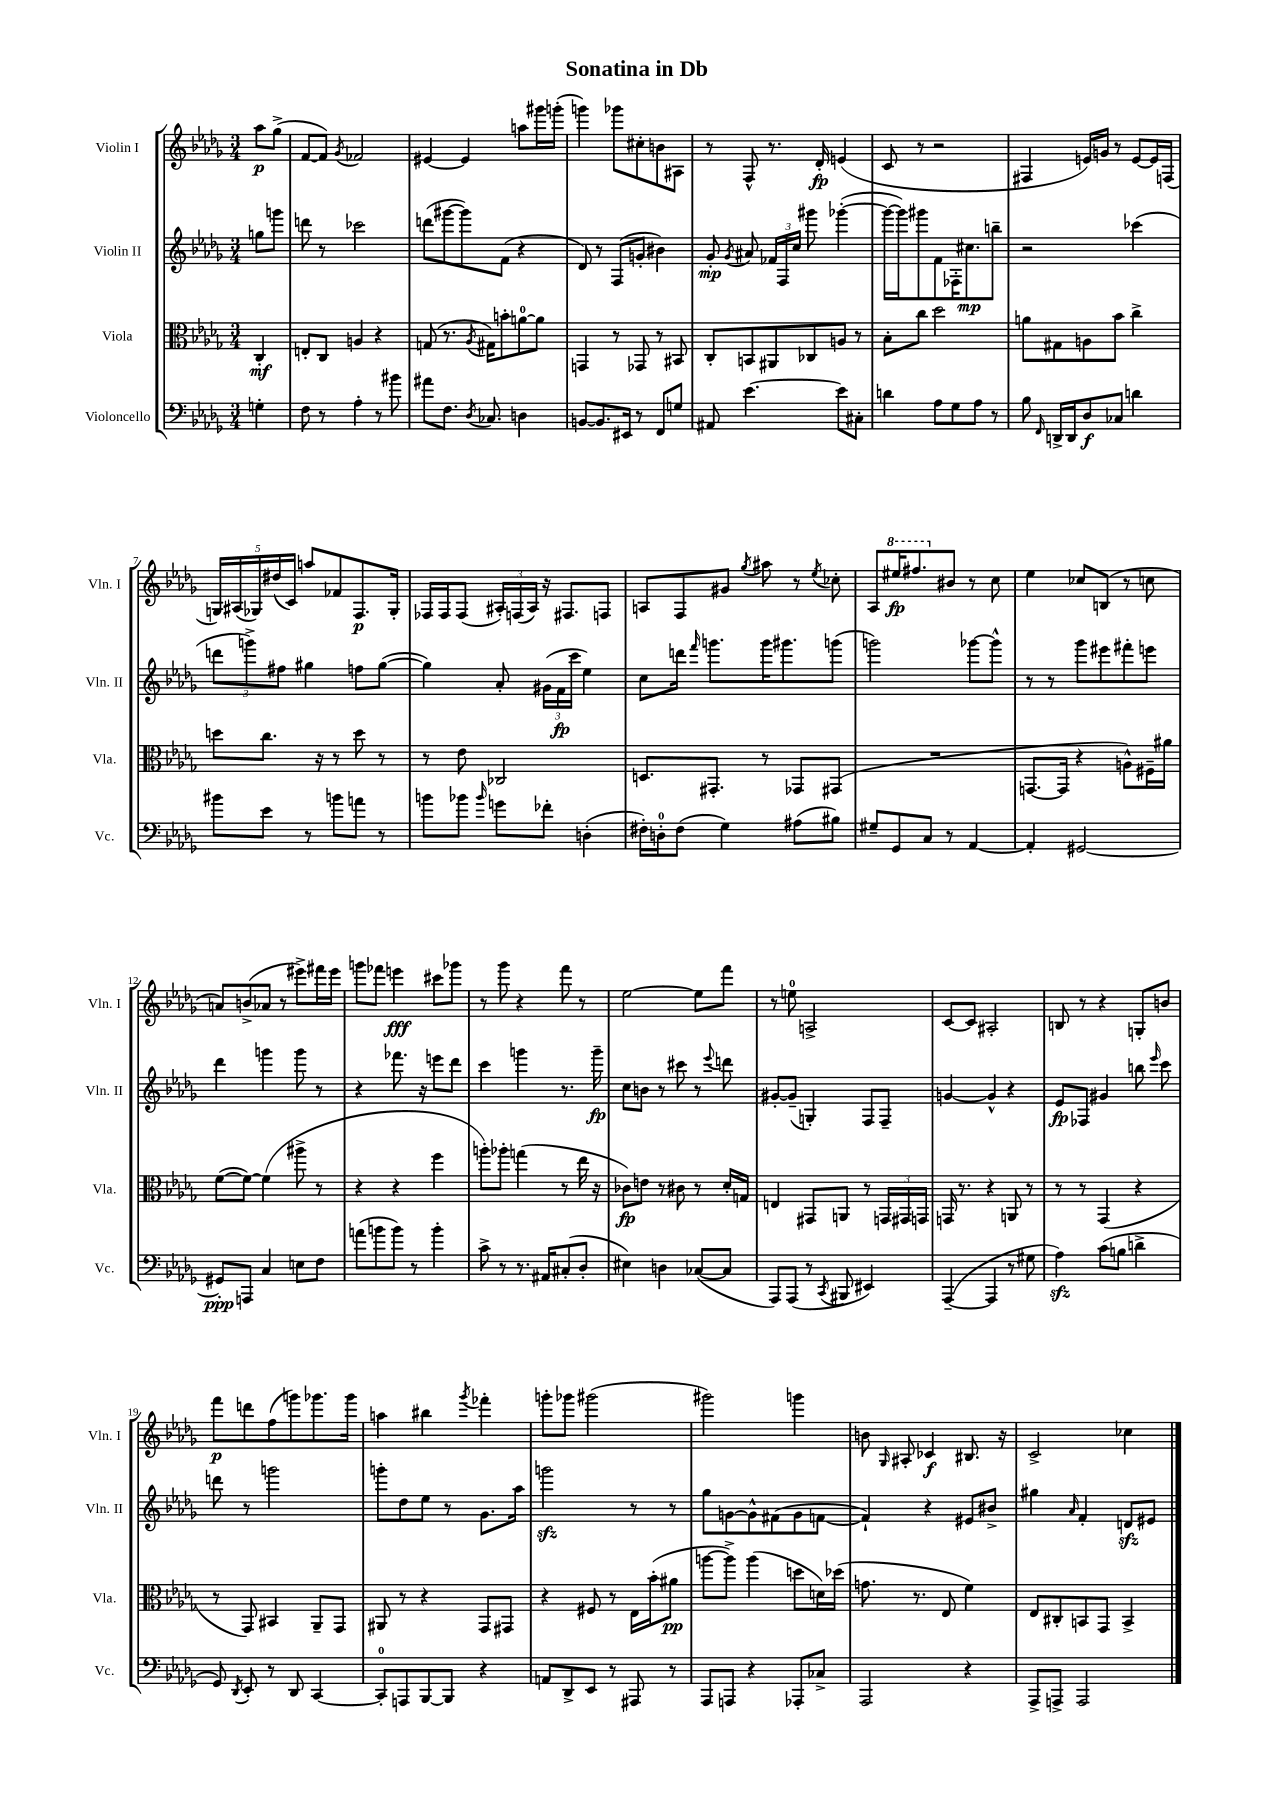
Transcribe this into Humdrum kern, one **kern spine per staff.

**kern	**kern	**kern	**kern
*staff4	*staff3	*staff2	*staff1
*clefF4	*clefC3	*clefG2	*clefG2
*k[b-e-a-d-g-]	*k[b-e-a-d-g-]	*k[b-e-a-d-g-]	*k[b-e-a-d-g-]
*M3/4	*M3/4	*M3/4	*M3/4
4G'	4C'	8gg	8aa-
.	.	8ggg	(8gg-^
=	=	=	=
8F	8E'	8ddd	[8f
8r	8C	8r	8f])
.	.	.	8qg-
4A-'	4A	2ccc-	2f-
8r	4r	.	.
8b#	.	.	.
=	=	=	=
8a#	(8G	(8ddd	[4e#
8.F	8.r	[8ggg#	.
.	.	8ggg#])	4e#]
8qD-	8qA-	.	.
8.C-	16G#)	.	.
.	8b'	(8f	.
4D	[8a	4r	8aa
.	8a]	.	16ggg#
.	.	.	(16ggg'
=	=	=	=
[8BB	4GG	8d-)	4ggg)
8.BB]	.	8r	.
.	8r	(8F	8ggg-
16EE#	.	.	.
8r	8GG-	8g'	8cc#'
8FF	8r	4b#)	8b
8G	8BB#	.	8A#
=	=	=	=
8AA#	8C'	8g-'	8r
.	.	8qg-	.
[4.e-	8BB	8a#	8F^^
.	8AA#	24f-	8.r
.	.	24F	.
.	.	24cc	.
.	8C-	8ggg#	.
.	.	.	16d-'
8e-]	8A	([4ggg-'	(4e
8C#'	8r	.	.
=	=	=	=
4d	8B-'	16ggg-_	8c
.	.	16ggg-])	.
.	8cc	8ggg#	8r
8A-	2dd-	8f	2r
8G-	.	16F-'	.
.	.	8.cc#	.
8A-	.	.	.
8r	.	8bb~	.
=	=	=	=
8B-	8a	2r	4F#
16qqFF	.	.	.
16DD^	8G#	.	.
16DD	.	.	.
8D-	8A	.	16e)
.	.	.	16g
8C-	8b-	.	8r
4d	4cc^	(4ccc-	[8e
.	.	.	16e]
.	.	.	(16F
=	=	=	=
8b#	8dd	12ddd	20G)
.	.	.	(20A#
.	.	12ggg^)	.
.	.	.	20G-)
8e-	8.cc	.	.
.	.	.	(20dd#
.	.	12ff#	.
.	.	.	20c)
8r	.	4gg#	8aa
.	16r	.	.
8b	8r	.	8f-
8a	8dd	8ff	8.F
8r	8r	([8gg#	.
.	.	.	16G-'
=	=	=	=
8b	8r	4gg#])	16F-
.	.	.	16F-
8b-	8e-	.	(8F-
16qqb-	.	.	.
8g	2C-	8a-'	24A#')
.	.	.	(24F
.	.	.	24A#)
8f-'	.	(24g#	16r
.	.	24f	.
.	.	.	8.F#
.	.	24ccc	.
(4D'	.	4ee-)	.
.	.	.	8F
=	=	=	=
16F#')	8.D	8cc	8A
16D'	.	.	.
(8F#	.	16ddd	8F
.	.	16qqfff	.
.	8.GG#'	8.ggg	.
4G-)	.	.	8g#
.	.	.	8qgg-
.	8r	16ggg	8aa#
.	.	8.ggg#	.
(8A#	8GG-	.	8r
.	.	.	8qee-
8B#)	(8GG#	(8ggg	8cc-'
=	=	=	=
8G#~	2.r	2ggg)	8A-
8GG-	.	.	16eee#
.	.	.	8.fff#
8C	.	.	.
8r	.	.	8b#
[4AA-	.	[8ggg-	8r
.	.	8ggg-^^]	8cc
=	=	=	=
4AA-']	[8.GG	8r	4ee-
.	.	8r	.
.	16GG]	.	.
[2GG#	4r	8ggg-	8cc-
.	.	8eee#	(8B
.	8A^^)	8fff#'	8r
.	16F#~	8eee	8cc
.	16a#	.	.
=	=	=	=
8GG#']	([8f	4ddd-	8a)
8AAA	8f_)	.	(8b^
4C	(4f]	4ggg	8a-
.	.	.	8r
8E	8aa#^	8ggg	8eee#^)
8F	8r	8r	16fff#
.	.	.	16eee#
=	=	=	=
(8a	4r	4r	8ggg
8b	.	.	8fff-
8b)	4r	8.fff-	4eee
8r	.	.	.
.	.	16r	.
4b'	4ff	8eee	8ccc#
.	.	8ddd-	8ggg-
=	=	=	=
8c^	8aa')	4ccc	8r
8r	8aa-'	.	8ggg-
8.r	(4gg	4ggg	4r
16AA#	.	.	.
(8C#'	8r	8.r	8fff
8D-'	16ee-	.	8r
.	16r	16ggg~	.
=	=	=	=
4E#)	8c-)	8cc	[2ee-
.	8e	8b	.
4D	8r	8r	.
.	8c#	8ccc#	.
([8C-	8r	8r	8ee-]
.	.	8qqeee-	.
8C-]	16d-'	8ddd	8fff
.	16G	.	.
=	=	=	=
8AAA-)	4E	[8g#'	8r
(8AAA-	.	(8g#~]	8ee
8r	8GG#	4G')	2A^
8qCC	.	.	.
8BBB#	8AA	.	.
4EE#)	8r	8F	.
.	24GG	8F~	.
.	24GG#	.	.
.	24GG	.	.
=	=	=	=
([4AAA-~	16GG	[4g	[8c
.	8.r	.	.
.	.	.	8c]
4AAA-]	4r	4g^^]	2A#'
8r	8AA	4r	.
8G#	8r	.	.
=	=	=	=
4A-)	8r	8e-	8B
.	8r	8F-	8r
(8c	(4GG-	4g#	4r
8B	.	.	.
4d^	4r	8bb	8G'
.	.	16qqeee-	.
.	.	8ccc	8b
=	=	=	=
8GG-)	8r	8ddd	8fff
8qDD-	.	.	.
8EE-'	8GG-)	8r	8ddd
8r	4BB#	2ggg	(8ff
8DD-	.	.	8ggg)
[4CC	8AA-~	.	8.ggg-
.	8GG-	.	.
.	.	.	16ggg-
=	=	=	=
8CC']	8AA#	8ggg'	4aa
8AAA	8r	8dd-	.
[8BBB-	4r	8ee-	4bb#
8BBB-]	.	8r	.
.	.	.	8qggg-
4r	8GG-	8.g-	4fff-'
.	8GG#	.	.
.	.	16aa-	.
=	=	=	=
8AA	4r	2ggg	8ggg'
8DD-^	.	.	8ggg-
8EE-	8F#	.	(2ggg#
8r	8r	.	.
8AAA#	16E-	8r	.
.	(16b-'	.	.
8r	8a#	8r	.
=	=	=	=
8AAA-	[8aa	8gg-	2ggg#)
8AAA	8aa^])	[8g	.
4r	(4aa	8g^^]	.
.	.	(8f#	.
8AAA-'	8dd	8g	4ggg
8C-^	16d)	[8f	.
.	(16dd-	.	.
=	=	=	=
2AAA-	8.g	4f`])	8b
.	.	.	16qqG-
.	.	.	8A#'
.	8.r	.	.
.	.	4r	4c-
.	8E-	.	.
4r	4f)	8e#	8.B#
.	.	8b#^	.
.	.	.	16r
=	=	=	=
8AAA-^	8E-	4gg#	2c^
8AAA^	8C#'	.	.
.	.	16qqa-	.
2AAA	8BB	4f'	.
.	8GG-	.	.
.	4BB^	8d	4cc-
.	.	8e#	.
==	==	==	==
*-	*-	*-	*-
